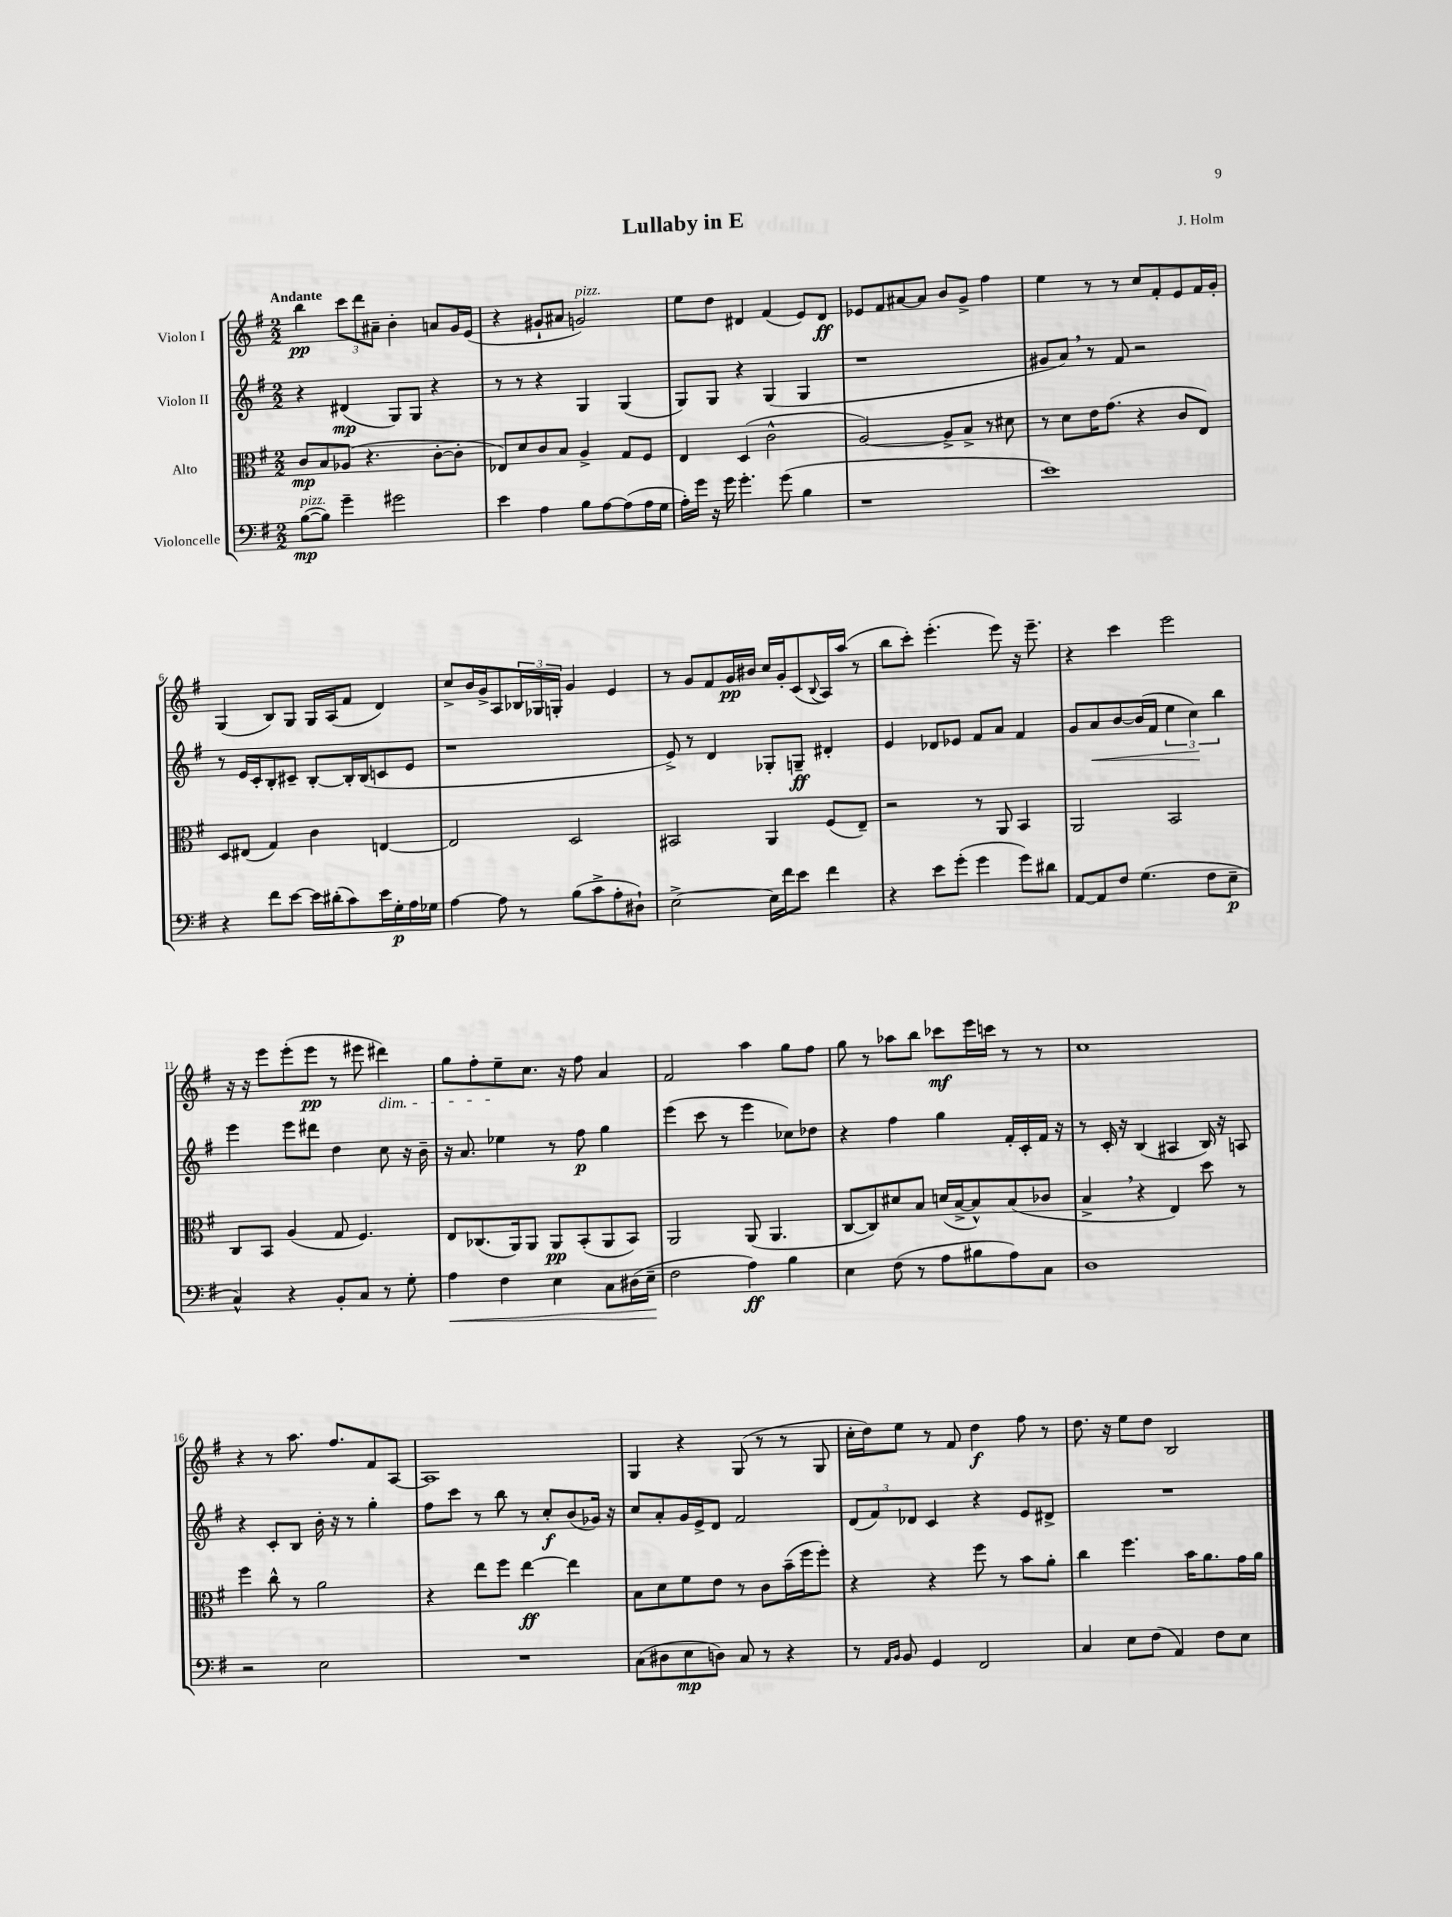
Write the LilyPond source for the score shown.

\header { title = "Lullaby in E" composer = "J. Holm" }
<<
\new StaffGroup <<
\new Staff = "s0" \with { instrumentName = "Violon I" } {
    \clef treble \key g \major \numericTimeSignature \time 2/2 \tempo "Andante"
    b''4\pp \tuplet 3/2 { c'''8 d'''8 ais'8-- } b'4-. a'8 g'16 e'16( |
    r4 gis'8-! ais'8 g'2^\markup { \italic "pizz." }) |
    e''8 d''8 dis'4 fis'4( e'8) dis'8\ff |
    ees'8 fis'8 ais'8~ ais'8 b'8 g'8-> fis''4 |
    e''4 r8 r8 c''8 fis'8-. e'8 fis'16 g'16-. |
    g4( b8) g8 g16 a16( fis'8 d'4) |
    c''8-> b'16 g'16-> a8 \tuplet 3/2 { bes16 ges16 g16-. } g'4 e'4 |
    r8 g'8 fis'8 g'16\pp bis'16 c''16 g'16-. c'8( \appoggiatura { b8 } a16) a''16( r8 |
    b''8 c'''8-.) e'''4.-.( e'''8) r16 e'''8.-- |
    r4 c'''4 e'''2 |
    r16 r16 e'''8 e'''8-.( e'''8\pp r8 eis'''8 dis'''4\dim) |
    g''8 fis''8-. e''8--\! c''8. r16 fis''8 a'4 |
    fis'2 a''4 g''8 fis''8 |
    g''8 r8 aes''8 b''8 ces'''8\mf e'''16 c'''16 r8 r8 |
    c''1 |
    r4 r8 a''8. fis''8. fis'8 a8~ |
    a1 |
    g4 r4 g8( r8 r8 g8 |
    c''16-. d''16) e''8 r8 fis'8 d''4\f fis''8 r8 |
    d''8. r16 e''8 d''8 b2 \bar "|." |
}
\new Staff = "s1" \with { instrumentName = "Violon II" } {
    \clef treble \key g \major \numericTimeSignature \time 2/2
    r4 dis'4\mp( g8) g8 r4 |
    r8 r8 r4 g4 g4( |
    g8) g8 r4 g4( g4 |
    r1 |
    gis'8 a'8) \breathe r8 fis'8 r2 |
    r8 e'16 c'16-. b8-. cis'8-- b8~-. b16-. b16( c'8 e'8 |
    r1 |
    e'8->) r8 d'4 ges8-. g8--\ff dis'4-. |
    e'4 des'8 ees'8 fis'8 a'8 fis'4 |
    g'8 a'8\< b'8~ b'16( fis'16 \tuplet 3/2 { e''4 c''4\!) b''4 } |
    e'''4 e'''8 dis'''8 d''4 c''8 r16 b'16-- |
    r16 a'8. ees''4 r8 fis''8\p g''4 |
    e'''4( c'''8 r8 e'''4 ces''8) des''8 |
    r4 fis''4 g''4 fis'16-. c'16-. fis'16 r16 |
    r8 c'16-. r16 b4( ais4 b16) r16 a8 |
    r4 c'8-. b8 b'16-. r16 r8 g''4-. |
    fis''8 c'''8 r8 b''8 r8 c''8-.\f b'8( ges'16) r16 |
    c''8 a'8-. g'16 e'16-> d'8 fis'2 |
    \tuplet 3/2 { d'8( fis'8) des'8 } c'4 r4 e'8 dis'8-> |
    R1 \bar "|." |
}
\new Staff = "s2" \with { instrumentName = "Alto" } {
    \clef alto \key g \major \numericTimeSignature \time 2/2
    c'8\mp b8 aes8( r4. c'8~-. c'8-. |
    ees8) d'8 c'8 b8 a4-> g8 fis8 |
    e4 d4( c'2-^ |
    a2~) a8-> b8-> r8 dis'8 |
    r8 d'8 e'16 g'8.( r4 c'8 e8) |
    d8 eis8( g4) c'4 e4~ |
    e2 d2 |
    bis,2 a,4 fis8( e8--) |
    r2 r8 a,8 b,4 |
    a,2 b,2 |
    c8 b,8 a4( g8 fis4.) |
    e8 ces8.( a,16) a,8 a,8\pp b,8-.( a,8 b,8) |
    a,2 a,8( a,4. |
    c8~ c8) dis'8 b8 d'16( b16~-> b8-^) b8( ces'8 |
    b4-> \breathe r4 e4) d''8 r8 |
    fis''4 c''8-^ r8 a'2 |
    r4 e''8 fis''8 e''4~\ff e''4 |
    b8 d'8 fis'8 e'8 r8 c'8 b'16--( fis''16 fis''8-.) |
    r4 r4 fis''8 r8 b'8 a'8-. |
    c''4 fis''4. b'16 a'8. g'16 a'16 \bar "|." |
}
\new Staff = "s3" \with { instrumentName = "Violoncelle" } {
    \clef bass \key g \major \numericTimeSignature \time 2/2
    b8~\mp^\markup { \italic "pizz." }( b8) g'4-- gis'2 |
    e'4 a4 b8 a8~ a8( a16 g16 |
    a16-.) g'16 r16 g'16 g'4.-. g'8( b4 |
    r1 |
    e'1) |
    r4 fis'8 e'8~ e'16 dis'16-.( c'8) e'16 g16-.\p a16 ges16 |
    a4~ a8 r8 b8( c'8-> a8-. dis8-!) |
    e2~-> e16 fis'16 e'8 fis'4 |
    r4 e'8 g'8-.( g'4 g'8) dis'8 |
    a,8~ a,8 fis8 g4.( fis8 e8--\p |
    c4-^) r4 b,8-. c8 r8 g8-. |
    a4\< fis4 e4 c8 dis16( e16--\! |
    fis2 a4\ff) b4 |
    e4 fis8( r8 a8 bis8 a8) c8 |
    d1 |
    r2 e2 |
    R1 |
    c8( dis8 e8\mp d8) c8 r8 r4 |
    r8 \grace { a,16 b,16 } b,8 g,4 fis,2 |
    c4 e8 fis8( a,4) fis8 e8 \bar "|." |
}
>>
>>
